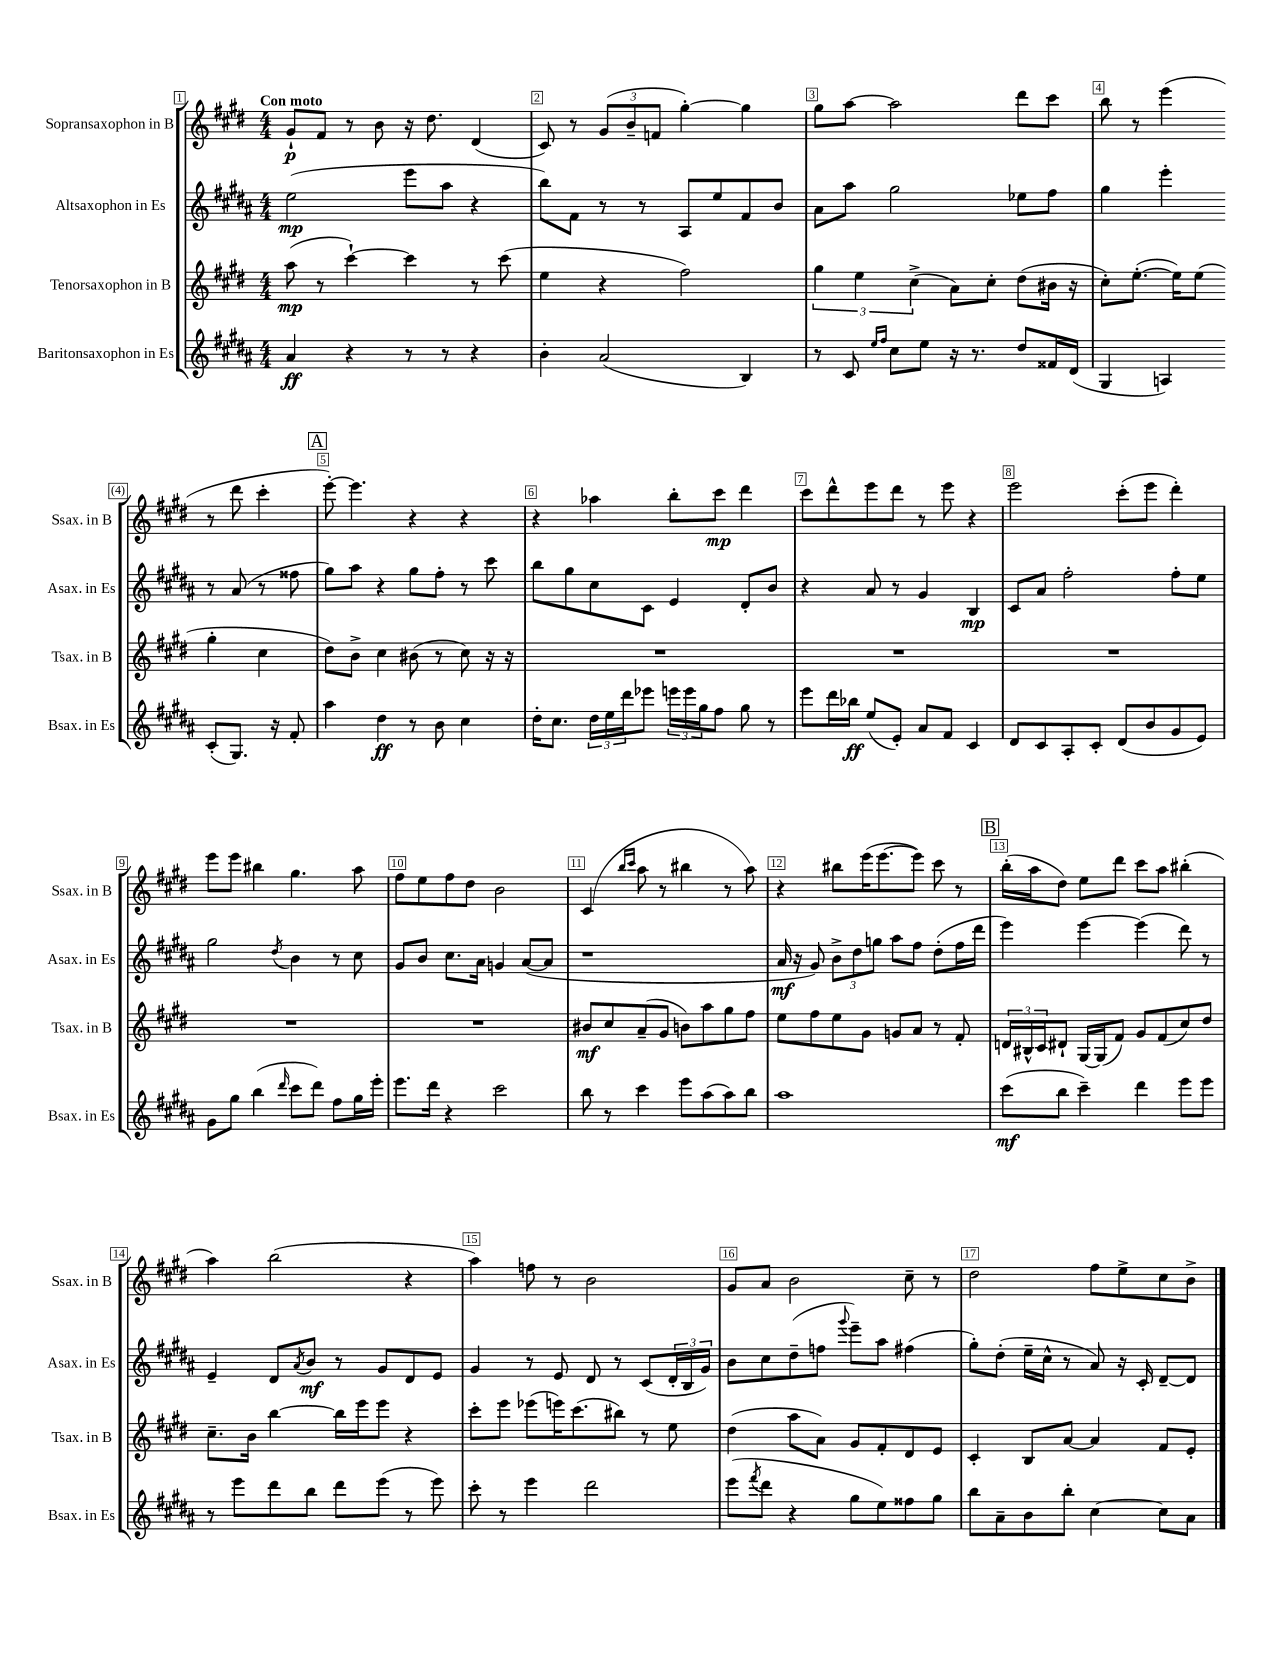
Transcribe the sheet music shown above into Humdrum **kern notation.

**kern	**dynam	**kern	**dynam	**kern	**dynam	**kern	**dynam
*part4	*part4	*part3	*part3	*part2	*part2	*part1	*part1
*staff4	*staff4	*staff3	*staff3	*staff2	*staff2	*staff1	*staff1
*I"Baritonsaxophon in Es	*	*I"Tenorsaxophon in B	*	*I"Altsaxophon in Es	*	*I"Sopransaxophon in B	*
*I'Bsax. in Es	*	*I'Tsax. in B	*	*I'Asax. in Es	*	*I'Ssax. in B	*
*clefG2	*	*clefG2	*	*clefG2	*	*clefG2	*
*k[f#c#g#d#a#]	*	*k[f#c#g#d#]	*	*k[f#c#g#d#a#]	*	*k[f#c#g#d#]	*
*M4/4	*	*M4/4	*	*M4/4	*	*M4/4	*
=1	=1	=1	=1	=1	=1	=1	=1
!	!	!	!	!	!	!LO:TX:a:B:t=Con moto	!
4a#/	ff	(8aa\	mp	(2ee\	mp	8g#`/L	p
.	.	8r	.	.	.	8f#/J	.
4r	.	[4ccc#`\)	.	.	.	8r	.
.	.	.	.	.	.	8b\	.
8r	.	4ccc#\]	.	8eee\L	.	16r	.
.	.	.	.	.	.	8.dd#\	.
8r	.	.	.	8aa#\J	.	.	.
4r	.	8r	.	4r	.	(4d#/	.
.	.	(8ccc#\	.	.	.	.	.
=2	=2	=2	=2	=2	=2	=2	=2
4b'\	.	4ee\	.	8bb\L)	.	8c#/)	.
.	.	.	.	8f#\J	.	8r	.
(2a#/	.	4r	.	8r	.	(12g#/L	.
.	.	.	.	.	.	12b~/	.
.	.	.	.	8r	.	.	.
.	.	.	.	.	.	12fn/J	.
.	.	2ff#\)	.	8A#/L	.	[4gg#'\)	.
.	.	.	.	8ee/	.	.	.
4B/)	.	.	.	8f#/	.	4gg#\]	.
.	.	.	.	8b/J	.	.	.
=3	=3	=3	=3	=3	=3	=3	=3
8r	.	6gg#\	.	8a#\L	.	8gg#\L	.
8c#/	.	.	.	8aa#\J	.	[8aa\J	.
.	.	6ee\	.	.	.	.	.
16qqee/LL	.	.	.	.	.	.	.
16qqff#/JJ	.	.	.	.	.	.	.
8cc#\L	.	.	.	2gg#\	.	2aa\]	.
.	.	(6cc#^\	.	.	.	.	.
8ee\J	.	.	.	.	.	.	.
16r	.	8a\L)	.	.	.	.	.
8.r	.	.	.	.	.	.	.
.	.	8cc#'\J	.	.	.	.	.
8dd#/L	.	(8dd#\L	.	8ee-X\L	.	8ddd#\L	.
16f##X/L	.	16b#X\Jk	.	8ff#\J	.	8ccc#\J	.
(16d#/JJ	.	16r	.	.	.	.	.
=4	=4	=4	=4	=4	=4	=4	=4
4G#/	.	8cc#'\L)	.	4gg#\	.	8bb\	.
.	.	([8.ee'\J	.	.	.	8r	.
4An/)	.	.	.	4eee'\	.	(4eee\	.
.	.	16ee\KL])	.	.	.	.	.
.	.	(8ee\J	.	.	.	.	.
(8c#'/L	.	4gg#'\	.	8r	.	8r	.
8.G#/J)	.	.	.	(8a#/	.	8ddd#\	.
.	.	4cc#\	.	8r	.	4ccc#'\	.
16r	.	.	.	.	.	.	.
8f#'/	.	.	.	8ff##X\	.	.	.
!!LO:LB:g=z
!!LO:REH:place=s1:t=A
=5	=5	=5	=5	=5	=5	=5	=5
4aa#\	.	8dd#\L)	.	8gg#\L)	.	[8eee'\)	.
.	.	8b^\J	.	8aa#\J	.	4.eee\]	.
4dd#\	ff	4cc#\	.	4r	.	.	.
8r	.	(8b#X\	.	8gg#\L	.	4r	.
8b\	.	8r	.	8ff#'\J	.	.	.
4cc#\	.	8cc#\)	.	8r	.	4r	.
.	.	16r	.	8ccc#\	.	.	.
.	.	16r	.	.	.	.	.
=6	=6	=6	=6	=6	=6	=6	=6
16dd#'\KL	.	1r	.	8bb\L	.	4r	.
8.cc#\J	.	.	.	.	.	.	.
.	.	.	.	8gg#\	.	.	.
24dd#\LL	.	.	.	8cc#\	.	4aa-X\	.
24ee\	.	.	.	.	.	.	.
24ddd#\J	.	.	.	.	.	.	.
8eee-X\J	.	.	.	8c#\J	.	.	.
24eeen\LL	.	.	.	4e/	.	8bb'\L	.
24eee\	.	.	.	.	.	.	.
24gg#\J	.	.	.	.	.	.	.
8ff#\J	.	.	.	.	.	8ccc#\J	mp
8gg#\	.	.	.	8d#'/L	.	4ddd#\	.
8r	.	.	.	8b/J	.	.	.
=7	=7	=7	=7	=7	=7	=7	=7
8eee\L	.	1r	.	4r	.	8ccc#\L	.
16ddd#\L	.	.	.	.	.	8ddd#^^\	.
16bb-X\JJ	ff	.	.	.	.	.	.
(8ee/L	.	.	.	8a#/	.	8eee\	.
8e'/J)	.	.	.	8r	.	8ddd#\J	.
8a#/L	.	.	.	4g#/	.	8r	.
8f#/J	.	.	.	.	.	8eee\	.
4c#/	.	.	.	4B/	mp	4r	.
=8	=8	=8	=8	=8	=8	=8	=8
8d#/L	.	1r	.	8c#/L	.	2eee\	.
8c#/	.	.	.	8a#/J	.	.	.
8A#'/	.	.	.	2ff#'\	.	.	.
8c#'/J	.	.	.	.	.	.	.
(8d#/L	.	.	.	.	.	(8ccc#'\L	.
8b/	.	.	.	.	.	8eee\J	.
8g#/	.	.	.	8ff#'\L	.	4ddd#'\)	.
8e/J)	.	.	.	8ee\J	.	.	.
!!LO:LB:g=z
=9	=9	=9	=9	=9	=9	=9	=9
8g#\L	.	1r	.	2gg#\	.	8eee\L	.
8gg#\J	.	.	.	.	.	8eee\J	.
(4bb\	.	.	.	.	.	4bb#X\	.
16qqddd#/	.	.	.	8qdd#/	.	.	.
8ccc#\L	.	.	.	4b\	.	4.gg#\	.
8ddd#\J)	.	.	.	.	.	.	.
8ff#\L	.	.	.	8r	.	.	.
16gg#\L	.	.	.	8cc#\	.	8aa\	.
16eee'\JJ	.	.	.	.	.	.	.
=10	=10	=10	=10	=10	=10	=10	=10
8.eee\L	.	1r	.	8g#/L	.	8ff#\L	.
.	.	.	.	8b/J	.	8ee\	.
16ddd#\Jk	.	.	.	.	.	.	.
4r	.	.	.	8.cc#\L	.	8ff#\	.
.	.	.	.	.	.	8dd#\J	.
.	.	.	.	16a#\Jk	.	.	.
2ccc#\	.	.	.	4gn/	.	2b\	.
.	.	.	.	([8a#/L	.	.	.
.	.	.	.	8a#/J]	.	.	.
=11	=11	=11	=11	=11	=11	=11	=11
8bb\	.	8b#X/L	mf	1r	.	(4c#/	.
8r	.	8cc#/	.	.	.	.	.
.	.	.	.	.	.	16qqbb/LL	.
.	.	.	.	.	.	16qqccc#/JJ	.
4ccc#\	.	(8a~/	.	.	.	8aa\	.
.	.	8g#/J	.	.	.	8r	.
8eee\L	.	8bn\L)	.	.	.	4bb#X\	.
(8aa#\	.	8aa\	.	.	.	.	.
8aa#\)	.	8gg#\	.	.	.	8r	.
8bb\J	.	8ff#\J	.	.	.	8aa\)	.
=12	=12	=12	=12	=12	=12	=12	=12
1aa#	.	8ee\L	.	16a#/	mf	4r	.
.	.	.	.	16r	.	.	.
.	.	8ff#\	.	8g#/)	.	.	.
.	.	8ee\	.	12b^\L	.	8bb#X\L	.
.	.	.	.	12dd#\	.	.	.
.	.	8g#\J	.	.	.	(16eee\K	.
.	.	.	.	12ggn\J	.	.	.
.	.	.	.	.	.	[8.eee\	.
.	.	8gn/L	.	8aa#\L	.	.	.
.	.	8a/J	.	8ff#\J	.	8eee\J])	.
.	.	8r	.	(8dd#'\L	.	8ccc#\	.
.	.	8f#'/	.	16ff#\L	.	8r	.
.	.	.	.	16ddd#\JJ	.	.	.
!!LO:REH:place=s1:t=B
=13	=13	=13	=13	=13	=13	=13	=13
(8ccc#\L	mf	24dn/LL	.	4eee\)	.	(16bb'\LL	.
.	.	24B#X^^/	.	.	.	.	.
.	.	.	.	.	.	16aa\J	.
.	.	24c#/J	.	.	.	.	.
8bb\J	.	8d#X`/J	.	.	.	8dd#\J)	.
4ccc#~\)	.	[16G#/LL	.	[4eee\	.	8ee\L	.
.	.	(16G#/J]	.	.	.	.	.
.	.	8f#/J)	.	.	.	8ddd#\J	.
4ddd#\	.	8g#/L	.	(4eee\]	.	8ccc#\L	.
.	.	(8f#/	.	.	.	8aa\J	.
8eee\L	.	8cc#/)	.	8ddd#\)	.	(4bb#X'\	.
8eee\J	.	8dd#/J	.	8r	.	.	.
!!LO:LB:g=z
=14	=14	=14	=14	=14	=14	=14	=14
8r	.	8.cc#~\L	.	4e~/	.	4aa\)	.
8eee\L	.	.	.	.	.	.	.
.	.	16b\Jk	.	.	.	.	.
8ddd#\	.	[4bb\	.	8d#/L	.	(2bb\	.
.	.	.	.	8qa#/	.	.	.
8bb\J	.	.	.	8b/J	mf	.	.
8ddd#\L	.	16bb\LL]	.	8r	.	.	.
.	.	16eee\J	.	.	.	.	.
(8eee\J	.	8eee\J	.	8g#/L	.	.	.
8r	.	4r	.	8d#/	.	4r	.
8eee\)	.	.	.	8e/J	.	.	.
=15	=15	=15	=15	=15	=15	=15	=15
8ccc#'\	.	8ccc#'\L	.	4g#/	.	4aa\)	.
8r	.	8eee\J	.	.	.	.	.
4eee\	.	(8eee-X\L	.	8r	.	8ffn\	.
.	.	16eeen\K)	.	8e/	.	8r	.
.	.	(8.ccc#\	.	.	.	.	.
2ddd#\	.	.	.	8d#/	.	2b\	.
.	.	8bb#X\J)	.	8r	.	.	.
.	.	8r	.	(8c#/L	.	.	.
.	.	8ee\	.	24d#'/L	.	.	.
.	.	.	.	24B/	.	.	.
.	.	.	.	24g#/JJ)	.	.	.
=16	=16	=16	=16	=16	=16	=16	=16
(8eee\L	.	(4dd#\	.	8b\L	.	8g#/L	.
8qfff#/	.	.	.	.	.	.	.
8ddd#\J	.	.	.	8cc#\	.	8a/J	.
4r	.	8aa\L	.	(8dd#~\	.	2b\	.
.	.	8a\J)	.	8ffn\J	.	.	.
.	.	.	.	8qqggg#/	.	.	.
8gg#\L	.	8g#/L	.	8eee~\L)	.	.	.
8ee\)	.	8f#'/	.	8aa#\J	.	.	.
8ff##X\	.	8d#/	.	(4ff#X\	.	8cc#~\	.
8gg#\J	.	8e/J	.	.	.	8r	.
=17	=17	=17	=17	=17	=17	=17	=17
8bb\L	.	4c#'/	.	8gg#'\L)	.	2dd#\	.
8a#~\	.	.	.	(8dd#'\J	.	.	.
8b\	.	8B/L	.	16ee~\LL	.	.	.
.	.	.	.	16cc#^^\JJ	.	.	.
8bb'\J	.	[8a/J	.	8r	.	.	.
[4cc#\	.	4a/]	.	8a#/)	.	8ff#\L	.
.	.	.	.	16r	.	8ee^\	.
.	.	.	.	16c#'/	.	.	.
8cc#\L]	.	8f#/L	.	[8d#~/L	.	8cc#\	.
8a#\J	.	8e'/J	.	8d#/J]	.	8b^\J	.
==	==	==	==	==	==	==	==
*-	*-	*-	*-	*-	*-	*-	*-
